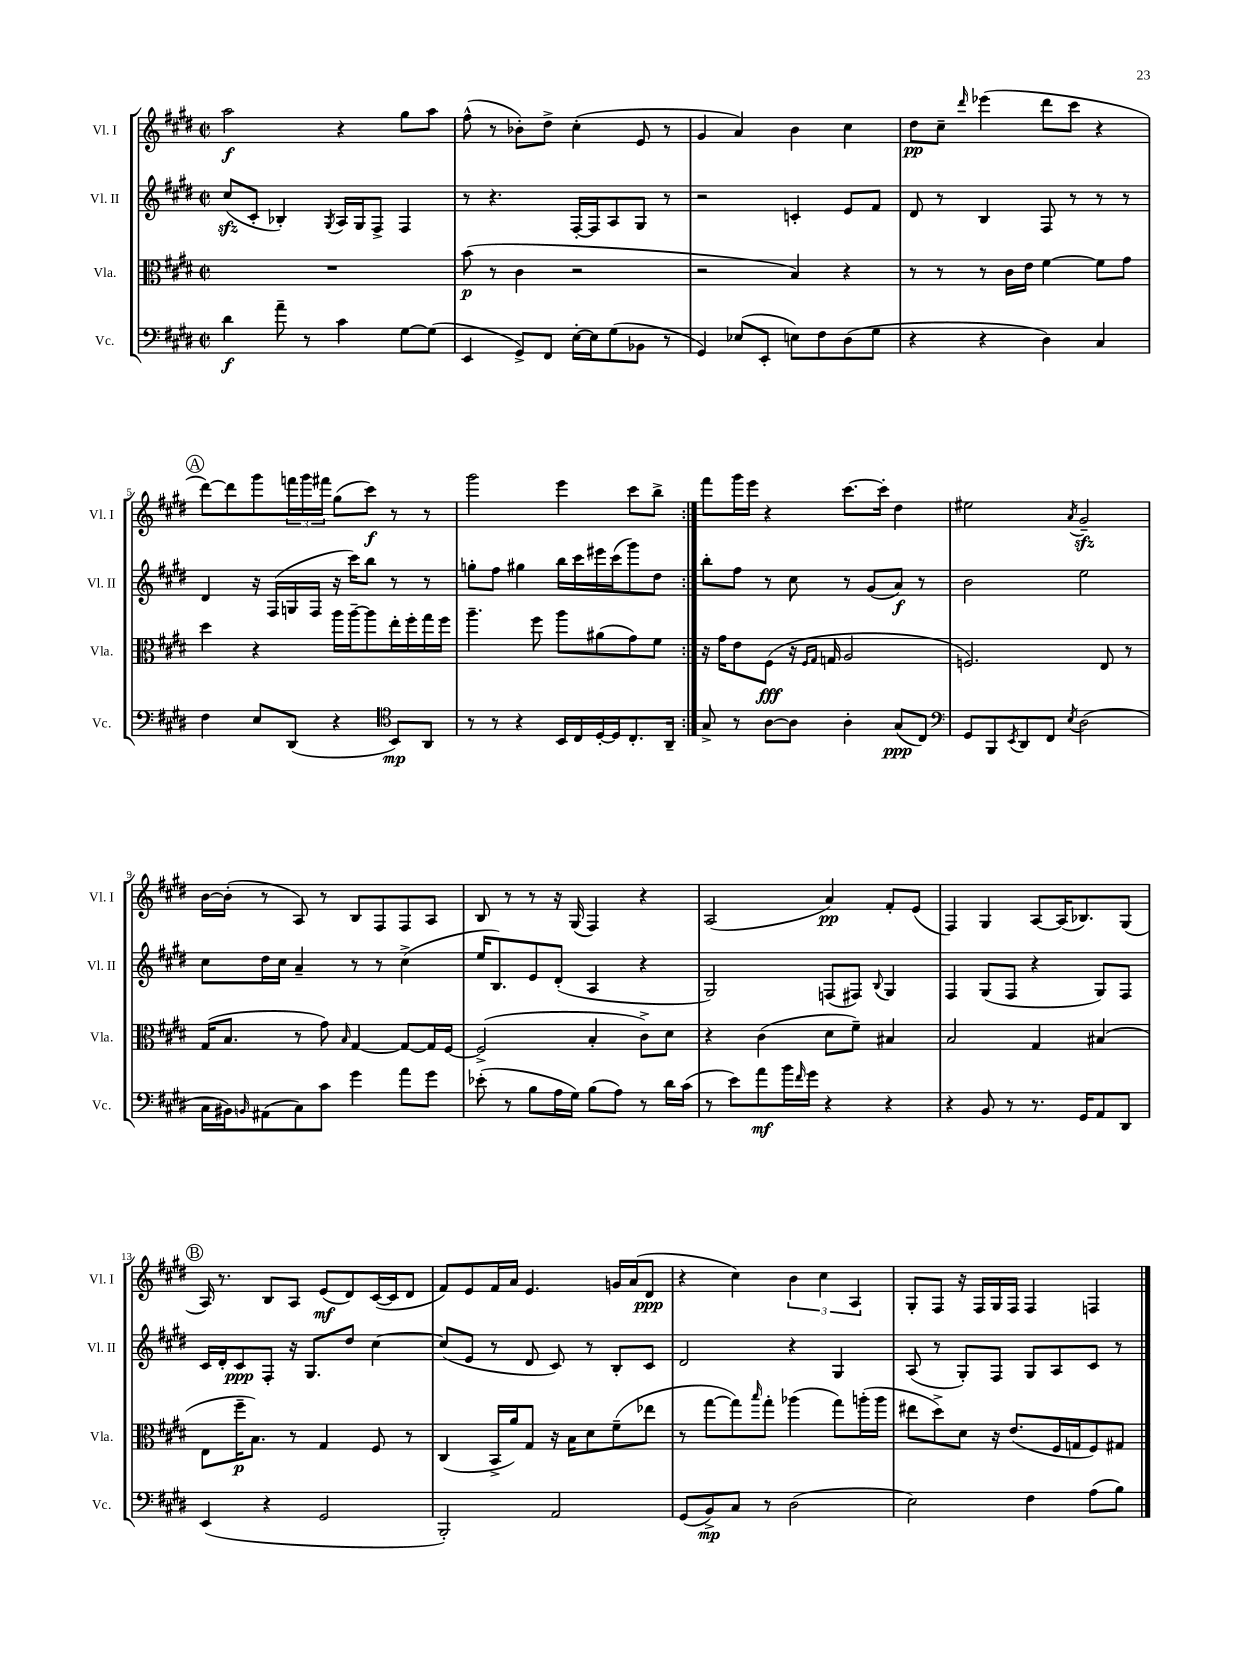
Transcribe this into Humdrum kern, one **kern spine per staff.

**kern	**dynam	**kern	**dynam	**kern	**dynam	**kern	**dynam
*part4	*part4	*part3	*part3	*part2	*part2	*part1	*part1
*staff4	*staff4	*staff3	*staff3	*staff2	*staff2	*staff1	*staff1
*I"Vc.	*	*I"Vla.	*	*I"Vl. II	*	*I"Vl. I	*
*I'Vc.	*	*I'Vla.	*	*I'Vl. II	*	*I'Vl. I	*
*clefF4	*	*clefC3	*	*clefG2	*	*clefG2	*
*k[f#c#g#d#]	*	*k[f#c#g#d#]	*	*k[f#c#g#d#]	*	*k[f#c#g#d#]	*
*M2/2	*	*M2/2	*	*M2/2	*	*M2/2	*
*met(c|)	*	*met(c|)	*	*met(c|)	*	*met(c|)	*
=1	=1	=1	=1	=1	=1	=1	=1
4d#\	f	1r	.	(8cc#zz/L	.	2aa\	f
.	.	.	.	8c#'/J	.	.	.
8a~\	.	.	.	4B-X'/)	.	.	.
8r	.	.	.	.	.	.	.
.	.	.	.	8qG#/	.	.	.
4c#\	.	.	.	16A/LL	.	4r	.
.	.	.	.	16G#/J	.	.	.
.	.	.	.	8F#^/J	.	.	.
[8G#\L	.	.	.	4F#/	.	8gg#\L	.
(8G#\J]	.	.	.	.	.	8aa\J	.
=2	=2	=2	=2	=2	=2	=2	=2
4EE/	.	(8b\	p	8r	.	(8ff#^^\	.
.	.	8r	.	4.r	.	8r	.
8GG#^/L)	.	4c#\	.	.	.	8b-X'\L)	.
8FF#/J	.	.	.	.	.	8dd#^\J	.
[16E'\LL	.	2r	.	[16F#'/LL	.	(4cc#'\	.
16E\J]	.	.	.	16F#/J]	.	.	.
(8G#\	.	.	.	8A/	.	.	.
8BB-X\J	.	.	.	8G#/J	.	8e/	.
8r	.	.	.	8r	.	8r	.
=3	=3	=3	=3	=3	=3	=3	=3
4GG#/)	.	2r	.	2r	.	4g#/	.
(8E-X/L	.	.	.	.	.	4a/)	.
8EE'/J	.	.	.	.	.	.	.
8En\L)	.	4B/)	.	4cn'/	.	4b\	.
8F#\	.	.	.	.	.	.	.
(8D#\	.	4r	.	8e/L	.	4cc#\	.
8G#\J	.	.	.	8f#/J	.	.	.
=4	=4	=4	=4	=4	=4	=4	=4
4r	.	8r	.	8d#/	.	8dd#\L	pp
.	.	8r	.	8r	.	8cc#~\J	.
.	.	.	.	.	.	16qqddd#/	.
4r	.	8r	.	4B/	.	(4eee-X\	.
.	.	16c#\LL	.	.	.	.	.
.	.	16e\JJ	.	.	.	.	.
4D#\)	.	[4f#\	.	8F#/	.	8ddd#\L	.
.	.	.	.	8r	.	8ccc#\J	.
4C#/	.	8f#\L]	.	8r	.	4r	.
.	.	8g#\J	.	8r	.	.	.
!!LO:LB:g=z
!!LO:REH:place=s1:t=A
=5	=5	=5	=5	=5	=5	=5	=5
4F#\	.	4dd#\	.	4d#/	.	[8ddd#\L)	.
.	.	.	.	.	.	8ddd#\]	.
8E/L	.	4r	.	16r	.	8ggg#\	.
.	.	.	.	(16F#/LL	.	.	.
(8DD#/J	.	.	.	16Gn/	.	24fffn\L	.
.	.	.	.	.	.	24ggg#\	.
.	.	.	.	16F#/JJ	.	.	.
.	.	.	.	.	.	24fff#X\JJ	.
4r	.	16aa\LL	.	16r	.	(8gg#\L	.
.	.	[16aa~\J	.	16ccc#\KL)	.	.	.
.	.	8aa\]	.	8bb\J	.	8ccc#\J)	f
*clefC4	*	*	*	*	*	*	*
8BB/L)	mp	16ee'\L	.	8r	.	8r	.
.	.	16ff#'\	.	.	.	.	.
8AA/J	.	16gg#\	.	8r	.	8r	.
.	.	16ff#\JJ	.	.	.	.	.
=6	=6	=6	=6	=6	=6	=6	=6
8r	.	4.aa~\	.	8ggn'\L	.	2ggg#\	.
8r	.	.	.	8ff#\J	.	.	.
4r	.	.	.	4gg#X\	.	.	.
.	.	8ff#\	.	.	.	.	.
16BB/LL	.	8aa\L	.	16bb\LL	.	4eee\	.
16C#/	.	.	.	16ccc#\	.	.	.
[16D#'/	.	(8a#X\	.	16eee#X\	.	.	.
16D#/J]	.	.	.	(16ccc#\J	.	.	.
8.C#'/	.	8g#\)	.	8ggg#\)	.	8ccc#\L	.
.	.	8f#\J	.	8dd#\J	.	8bb^\J	.
16AA~/Jk	.	.	.	.	.	.	.
=7:|!	=7:|!	=7:|!	=7:|!	=7:|!	=7:|!	=7:|!	=7:|!
8G#^/	.	16r	.	8bb'\L	.	8fff#\L	.
.	.	16g#\KL	.	.	.	.	.
8r	.	8e\	.	8ff#\J	.	16ggg#\L	.
.	.	.	.	.	.	16eee\JJ	.
[8A\L	.	(8F#\J	fff	8r	.	4r	.
8A\J]	.	16r	.	8cc#\	.	.	.
.	.	16qqF#/LL	.	.	.	.	.
.	.	16qqG#/JJ	.	.	.	.	.
.	.	16Gn/	.	.	.	.	.
4A'\	.	2A/	.	8r	.	[8.ccc#\L	.
.	.	.	.	(8g#/L	.	.	.
.	.	.	.	.	.	16ccc#'\Jk]	.
(8G#/L	ppp	.	.	8a/J)	f	4dd#\	.
8C#/J)	.	.	.	8r	.	.	.
=8	=8	=8	=8	=8	=8	=8	=8
*clefF4	*	*	*	*	*	*	*
8GG#/L	.	2.Fn/)	.	2b\	.	2ee#X\	.
8BBB/	.	.	.	.	.	.	.
8qEE/	.	.	.	.	.	.	.
8DD#/	.	.	.	.	.	.	.
8FF#/J	.	.	.	.	.	.	.
8qE/	.	.	.	.	.	8qa/	.
(2D#\	.	.	.	2ee\	.	2g#zz~/	.
.	.	8E/	.	.	.	.	.
.	.	8r	.	.	.	.	.
!!LO:LB:g=z
=9	=9	=9	=9	=9	=9	=9	=9
16C#\LL	.	(16G#/KL	.	8cc#\L	.	[16b\LL	.
16BB#X\J)	.	8.B/J	.	.	.	(16b'\JJ]	.
16qqBBn/	.	.	.	.	.	.	.
(8AA#X\	.	.	.	16dd#\L	.	8r	.
.	.	.	.	16cc#\JJ	.	.	.
8C#\)	.	8r	.	4a~/	.	8A/)	.
8c#\J	.	8g#\)	.	.	.	8r	.
.	.	16qqB/	.	.	.	.	.
4g#\	.	[4G#/	.	8r	.	8B/L	.
.	.	.	.	8r	.	8F#/	.
8a\L	.	8G#/L_	.	(4cc#^\	.	8F#/	.
8g#\J	.	16G#/L]	.	.	.	8A/J	.
.	.	[16F#/JJ	.	.	.	.	.
=10	=10	=10	=10	=10	=10	=10	=10
(8e-X'\	.	(2F#^/]	.	16ee/KL	.	8B/	.
.	.	.	.	8.B/)	.	.	.
8r	.	.	.	.	.	8r	.
8B\L	.	.	.	8e/	.	8r	.
16A\L	.	.	.	(8d#'/J	.	16r	.
16G#\JJ)	.	.	.	.	.	(16G#/	.
(8B\L	.	4B'/	.	4A/	.	4F#/)	.
8A\J)	.	.	.	.	.	.	.
8r	.	8c#^\L)	.	4r	.	4r	.
16d#\LL	.	8d#\J	.	.	.	.	.
(16c#\JJ	.	.	.	.	.	.	.
=11	=11	=11	=11	=11	=11	=11	=11
8r	.	4r	.	2G#/)	.	(2A/	.
8e\L)	.	.	.	.	.	.	.
8a\	mf	(4c#\	.	.	.	.	.
16b\L	.	.	.	.	.	.	.
16qqf#/	.	.	.	.	.	.	.
16g#\JJ	.	.	.	.	.	.	.
4r	.	8d#\L	.	(8Fn/L	.	4a/)	pp
.	.	8f#~\J)	.	8F#X/J)	.	.	.
.	.	.	.	8qqB/	.	.	.
4r	.	4B#X/	.	4G#/	.	8f#'/L	.
.	.	.	.	.	.	(8e/J	.
=12	=12	=12	=12	=12	=12	=12	=12
4r	.	2B/	.	4F#/	.	4F#/)	.
8BB/	.	.	.	(8G#/L	.	4G#/	.
8r	.	.	.	8F#/J	.	.	.
8.r	.	4G#/	.	4r	.	[8A/L	.
.	.	.	.	.	.	(16A/K]	.
16GG#/KL	.	.	.	.	.	8.B-X/)	.
8AA/	.	(4B#X/	.	8G#/L)	.	.	.
8DD#/J	.	.	.	8F#/J	.	(8G#/J	.
!!LO:LB:g=z
!!LO:REH:place=s1:t=B
=13	=13	=13	=13	=13	=13	=13	=13
(4EE/	.	8E\L	.	16c#/LL	.	16A/)	.
.	.	.	.	16d#'/J	.	8.r	.
.	.	16ff#~\K	p	8c#/	ppp	.	.
.	.	8.B\J)	.	.	.	.	.
4r	.	.	.	8F#'/J	.	8B/L	.
.	.	8r	.	16r	.	8A/J	.
.	.	.	.	8.G#/L	.	.	.
2GG#/	.	4G#/	.	.	.	(8e/L	mf
.	.	.	.	8dd#/J	.	8d#/)	.
.	.	8F#/	.	[4cc#\	.	([16c#/L	.
.	.	.	.	.	.	16c#/J]	.
.	.	8r	.	.	.	8d#/J	.
=14	=14	=14	=14	=14	=14	=14	=14
2BBB'/)	.	(4C#/	.	(8cc#/L]	.	8f#/L)	.
.	.	.	.	8e/J	.	8e/	.
.	.	16BB^/LL	.	8r	.	16f#/L	.
.	.	16a/J)	.	.	.	16a/JJ	.
.	.	8G#/J	.	8d#/	.	4.e/	.
2AA/	.	16r	.	8c#/)	.	.	.
.	.	16B\KL	.	.	.	.	.
.	.	8d#\	.	8r	.	.	.
.	.	(8f#~\	.	8B'/L	.	16gn/LL	.
.	.	.	.	.	.	(16a/J	.
.	.	8ee-X\J	.	8c#/J	.	8d#/J	ppp
=15	=15	=15	=15	=15	=15	=15	=15
(8GG#/L	.	8r	.	2d#/	.	4r	.
8BB^/)	mp	[8gg#\L	.	.	.	.	.
8C#/J	.	8gg#\])	.	.	.	4cc#\)	.
.	.	16qqbb/	.	.	.	.	.
8r	.	8gg#'\J	.	.	.	.	.
(2D#\	.	(4aa-X\	.	4r	.	6b\	.
.	.	.	.	.	.	6cc#\	.
.	.	8gg#\L)	.	4G#/	.	.	.
.	.	.	.	.	.	6A/	.
.	.	(16aan'\L	.	.	.	.	.
.	.	16aa\JJ	.	.	.	.	.
=16	=16	=16	=16	=16	=16	=16	=16
2E\)	.	8ee#X\L	.	(8A/	.	8G#'/L	.
.	.	8dd#^\)	.	8r	.	8F#/J	.
.	.	8d#\J	.	8G#'/L)	.	16r	.
.	.	.	.	.	.	16F#/LL	.
.	.	16r	.	8F#/J	.	16G#/	.
.	.	(8.e/L	.	.	.	16F#/JJ	.
4F#\	.	.	.	8G#/L	.	4F#/	.
.	.	16F#/L	.	8A/	.	.	.
.	.	16Gn/J	.	.	.	.	.
(8A\L	.	8F#/)	.	8c#/J	.	4Fn/	.
8B\J)	.	8G#X/J	.	8r	.	.	.
==	==	==	==	==	==	==	==
*-	*-	*-	*-	*-	*-	*-	*-
